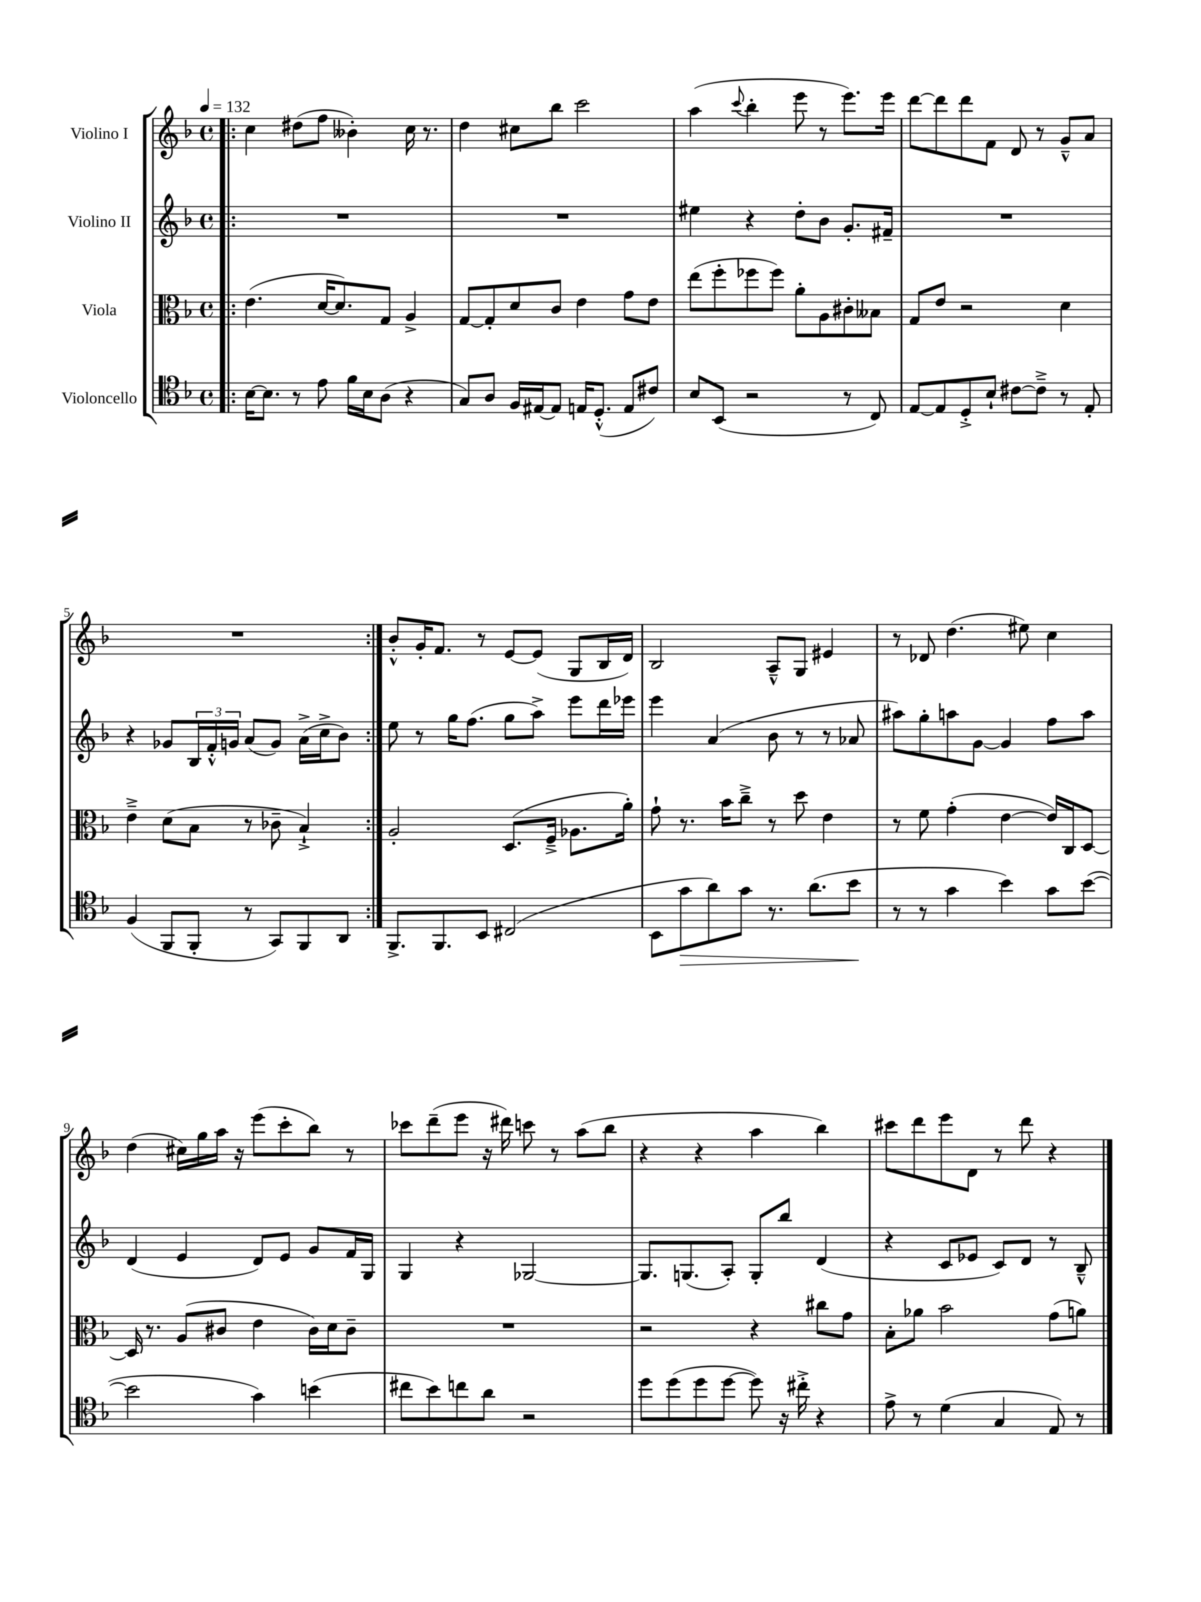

**kern	**dynam	**kern	**kern	**kern
*part4	*part4	*part3	*part2	*part1
*staff4	*staff4	*staff3	*staff2	*staff1
*I"Violoncello	*	*I"Viola	*I"Violino II	*I"Violino I
*clefC4	*	*clefC3	*clefG2	*clefG2
*k[b-]	*	*k[b-]	*k[b-]	*k[b-]
*M4/4	*	*M4/4	*M4/4	*M4/4
*met(c)	*	*met(c)	*met(c)	*met(c)
*MM132	*	*MM132	*MM132	*MM132
=1!|:	=1!|:	=1!|:	=1!|:	=1!|:
[16B-\KL	.	(4.e\	1r	4cc\
8.B-\J]	.	.	.	.
8r	.	.	.	(8dd#X\L
8e\	.	[16d/KL	.	8ff\J
.	.	8.d/])	.	.
16f\LL	.	.	.	4b--X'\)
16B-\J	.	.	.	.
(8A\J	.	8G/J	.	.
4r	.	4A^/	.	16cc\
.	.	.	.	8.r
=2	=2	=2	=2	=2
8G/L)	.	[8G/L	1r	4dd\
8A/J	.	8G'/]	.	.
16F/LL	.	8d/	.	8cc#X\L
[16E#X/J	.	.	.	.
8E#/J]	.	8c/J	.	8bb-\J
16En/KL	.	4e\	.	2ccc\
(8.D'^^/J	.	.	.	.
8E/L	.	8g\L	.	.
8c#X/J)	.	8e\J	.	.
=3	=3	=3	=3	=3
8B-/L	.	(8ee\L	4ee#X\	(4aa\
(8BB-/J	.	8ff'\	.	.
.	.	.	.	8qqccc/
2r	.	8ff-X\	4r	4bb-'\
.	.	8ff-\J)	.	.
.	.	8a'\L	8dd'\L	8eee\
.	.	8A\	8b-\J	8r
8r	.	8c#X'\	8.g'/L	8.eee\L)
8C/)	.	8B--X\J	.	.
.	.	.	16f#X~/Jk	16eee\Jk
=4	=4	=4	=4	=4
[8E/L	.	8G/L	1r	[8ddd\L
8E/]	.	8e/J	.	8ddd\]
8D'^/	.	2r	.	8ddd\
8B-`/J	.	.	.	8f\J
[8c#X\L	.	.	.	8d/
8c#~^\J]	.	.	.	8r
8r	.	4d\	.	8g~^^/L
8E'/	.	.	.	8a/J
!!LO:LB:g=z
=5	=5	=5	=5	=5
(4F/	.	4e~^\	4r	1r
8FF/L	.	(8d\L	8g-X/L	.
8FF'/J	.	8B-\J	24B-/L	.
.	.	.	24f'^^/	.
.	.	.	24gn/JJ	.
8r	.	8r	(8a/L	.
8GG/L)	.	8c-X~\	8g/J)	.
8FF/	.	4B-`^/)	(16a^\LL	.
.	.	.	16cc^\J	.
8AA/J	.	.	8b-\J)	.
=6:|!	=6:|!	=6:|!	=6:|!	=6:|!
8.FF^/L	.	2A'/	8ee\	8b-'^^/L
.	.	.	8r	16g'/K
8.FF/	.	.	.	8.f/J
.	.	.	16gg\KL	.
.	.	.	(8.ff\J	.
8BB-/J	.	.	.	8r
(2C#X/	.	(8.D/L	8gg\L	[8e/L
.	.	.	8aa^\J)	(8e/J]
.	.	16F~^/Jk	.	.
.	.	8.A-X\L	8eee\L	8G/L
.	.	.	16ddd\L	16B-/L
.	.	16a'\Jk)	16eee-X\JJ	16d/JJ)
=7	=7	=7	=7	=7
8BB-\L	.	8g`\	4eee\	2B-/
!	!LO:HP:b	!	!	!
8g\	>	8.r	.	.
8a\)	.	.	(4a/	.
.	.	16b-\KL	.	.
8g\J	.	8cc~^\J	.	.
8.r	.	8r	8b-\	8A~^^/L
.	.	8dd\	8r	8G/J
(8.a\L	.	.	.	.
.	.	4e\	8r	4e#X/
8b-\J	.	.	8a-X/	.
.	]	.	.	.
=8	=8	=8	=8	=8
8r	.	8r	8aa#X\L)	8r
8r	.	8f\	8gg'\	8d-X/
4g\	.	(4g'\	8aan\	(4.dd\
.	.	.	[8g\J	.
4b-\)	.	[4e\	4g/]	.
.	.	.	.	8ee#X\)
8g\L	.	16e/LL])	8ff\L	4cc\
.	.	16C/J	.	.
([8b-\J	.	[8D/J	8aa\J	.
!!LO:LB:g=z
=9	=9	=9	=9	=9
2b-\]	.	16D/]	(4d/	(4dd\
.	.	8.r	.	.
.	.	(8A/L	4e/	16cc#X\LL)
.	.	.	.	16gg\
.	.	8c#X/J	.	16aa\JJ
.	.	.	.	16r
4g\)	.	4e\	8d/L)	(8eee\L
.	.	.	8e/J	8ccc'\
(4bn\	.	16c#\LL)	8g/L	8bb-\J)
.	.	16d\J	.	.
.	.	8c#~\J	16f/L	8r
.	.	.	16G/JJ	.
=10	=10	=10	=10	=10
8cc#X\L	.	1r	4G/	8ccc-X\L
8b-\)	.	.	.	(8ddd~\
8ccn\	.	.	4r	8eee\J
8a\J	.	.	.	16r
.	.	.	.	16ddd#X\)
2r	.	.	[2G-X/	8cccn\
.	.	.	.	8r
.	.	.	.	(8aa\L
.	.	.	.	8bb-\J
=11	=11	=11	=11	=11
8dd\L	.	2r	8.G-/L]	4r
(8dd\	.	.	.	.
.	.	.	(8.Gn/	.
8dd\	.	.	.	4r
[8dd\J	.	.	8A'/J)	.
8dd\])	.	4r	8G'/L	4aa\
16r	.	.	8bb-/J	.
16cc#X'^\	.	.	.	.
4r	.	8cc#X\L	(4d/	4bb-\)
.	.	8g\J	.	.
=12	=12	=12	=12	=12
8e^\	.	8B-'\L	4r	8ccc#X\L
8r	.	8a-X\J	.	8ddd\
(4d\	.	2b-\	8c/L	8eee\
.	.	.	8e-X/J	8d\J
4G/	.	.	8c/L)	8r
.	.	.	8d/J	8ddd\
8E/)	.	(8g\L	8r	4r
8r	.	8an\J)	8B-~^^/	.
==	==	==	==	==
*-	*-	*-	*-	*-
